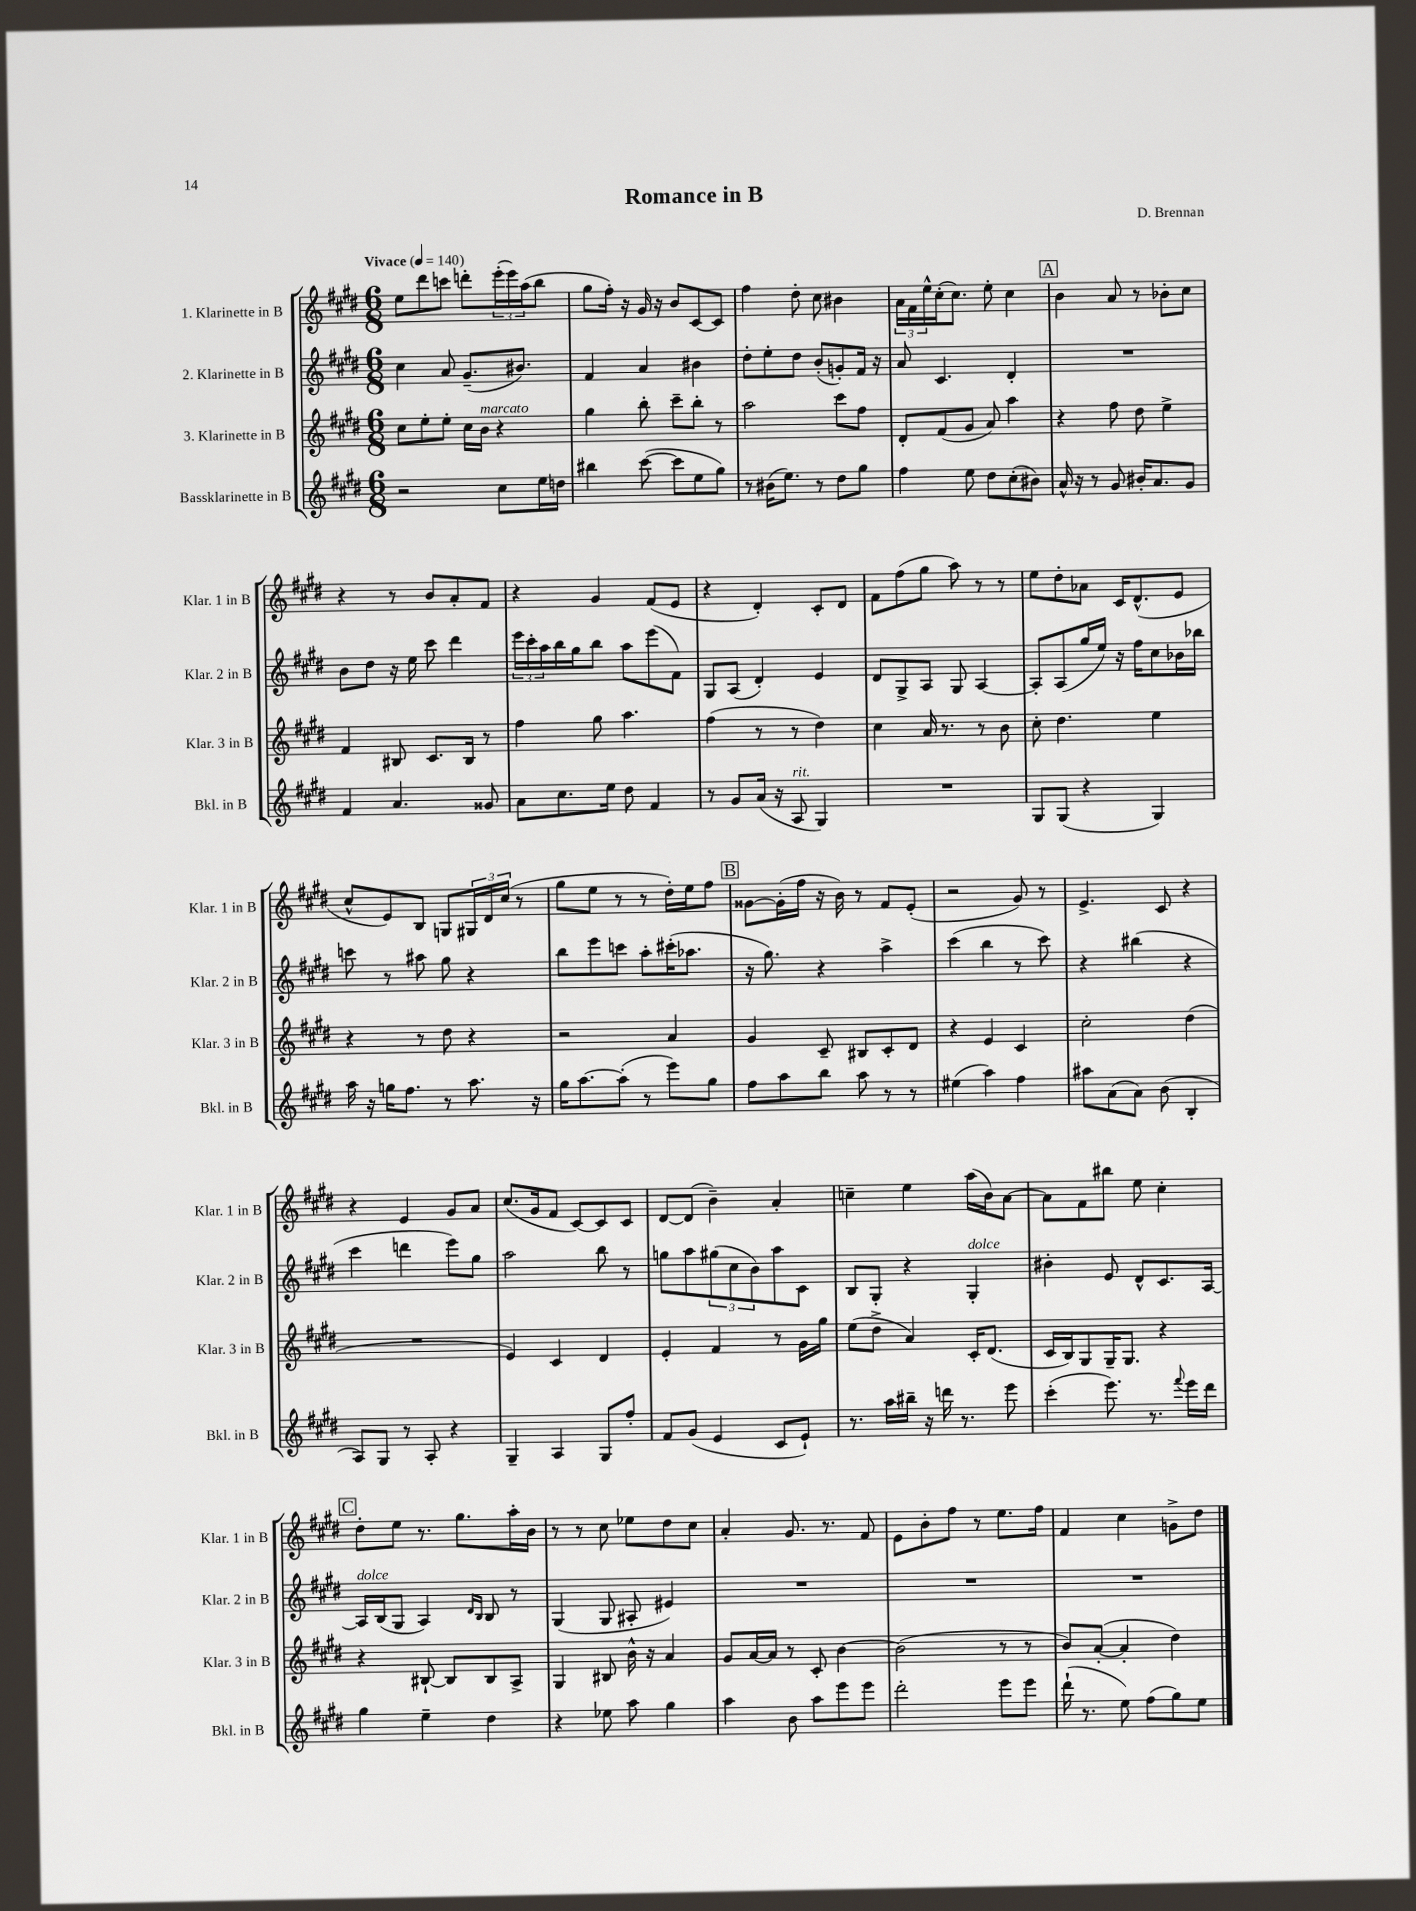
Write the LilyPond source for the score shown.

\header { title = "Romance in B" composer = "D. Brennan" }
<<
\new StaffGroup <<
\new Staff = "s0" \with { instrumentName = "1. Klarinette in B" shortInstrumentName = "Klar. 1 in B" } {
    \clef treble \key e \major \numericTimeSignature \time 6/8 \tempo "Vivace" 4 = 140
    e''8 dis'''8 c'''8 d'''8-. \tuplet 3/2 { e'''16-.( e'''16) a''16( } b''8 |
    gis''8 fis''16-.) r16 gis'16 r16 b'8 cis'8~ cis'8 |
    fis''4 dis''8-. cis''8 bis'4 |
    \tuplet 3/2 { a'16 fis'16 e''16-^ } cis''16-.( cis''8.) e''8-. cis''4 |
    \mark \markup { \box "A" } b'4 a'8 r8 bes'8-. cis''8 |
    r4 r8 b'8 a'8-. fis'8 |
    r4 gis'4 fis'8( e'8 |
    r4 dis'4-.) cis'8-. dis'8 |
    fis'8 fis''8( gis''8 a''8) r8 r8 |
    e''8 dis''8-. aes'8 cis'16 dis'8.-^( e'8 |
    cis''8-^ e'8) b8 g8 \tuplet 3/2 { gis16 dis'16 cis''16( } r8 |
    gis''8 e''8 r8 r8 dis''16-.) e''16 fis''8 |
    \mark \markup { \box "B" } gisis'8~ gisis'16-.( fis''16 r16 b'16) r8 fis'8 e'8-.( |
    r2 gis'8) r8 |
    e'4.-> cis'8 r4 |
    r4 e'4 gis'8 a'8 |
    cis''8.( gis'16 fis'8 cis'8~) cis'8 cis'8 |
    dis'8~ dis'8( b'4--) a'4-. |
    c''4-- e''4 a''16( b'16) a'8~ |
    a'8 fis'8 bis''8 e''8 cis''4-. |
    \mark \markup { \box "C" } dis''8-. e''8 r8. gis''8. a''16-. b'16 |
    r8 r8 cis''8 ees''8 dis''8 cis''8 |
    a'4-. gis'8. r8. fis'8 |
    e'8 b'8-. fis''8 r8 e''8. fis''16 |
    fis'4 cis''4 g'8-> dis''8 \bar "|." |
}
\new Staff = "s1" \with { instrumentName = "2. Klarinette in B" shortInstrumentName = "Klar. 2 in B" } {
    \clef treble \key e \major \numericTimeSignature \time 6/8
    cis''4 a'8 gis'8.--( bis'8.) |
    fis'4 a'4 bis'4 |
    dis''8-. e''8-. dis''8 b'8-.( g'8-.) fis'16 r16 |
    a'8 cis'4. dis'4-. |
    \mark \markup { \box "A" } R2. |
    b'8 dis''8 r16 e''16 cis'''8 dis'''4 |
    \tuplet 3/2 { e'''16 cis'''16-. a''16 } b''16 gis''16 b''8 a''8 e'''8( fis'8) |
    gis8 a8( dis'4-.) e'4 |
    dis'8 gis8-> a8 gis8 a4~ |
    a8-. a8( gis''16 e''16) r16 fis''16 cis''8 bes'16 bes''16 |
    c'''8 r8 ais''8 gis''8 r4 |
    b''8 e'''8 c'''8 a''8-. cis'''16-.( aes''8. |
    \mark \markup { \box "B" } r16 gis''8.) r4 a''4-> |
    cis'''4( b''4 r8 cis'''8) |
    r4 bis''4( r4 |
    cis'''4 d'''4 e'''8) gis''8 |
    a''2 b''8 r8 |
    g''8 a''8 \tuplet 3/2 { gis''8( cis''8 b'8) } a''8 cis'8 |
    b8 gis8-. r4 gis4-.^\markup { \italic "dolce" } |
    bis'4-. e'8 dis'8-^ cis'8. a16~ |
    \mark \markup { \box "C" } a16^\markup { \italic "dolce" } b16( gis8 a4) \grace { dis'16 b16 } b8 r8 |
    gis4( gis8 ais8-. eis'4) |
    R2. |
    R2. |
    R2. \bar "|." |
}
\new Staff = "s2" \with { instrumentName = "3. Klarinette in B" shortInstrumentName = "Klar. 3 in B" } {
    \clef treble \key e \major \numericTimeSignature \time 6/8
    cis''8 e''8-. e''8-. cis''16 b'16^\markup { \italic "marcato" } r4 |
    gis''4 b''8-. cis'''8-- b''8-. r8 |
    a''2 cis'''8 fis''8 |
    dis'8-. fis'8( gis'8 a'8) a''4 |
    \mark \markup { \box "A" } r4 fis''8 dis''8 e''4-> |
    fis'4 bis8 cis'8. bis16 r8 |
    fis''4 gis''8 a''4. |
    fis''4( r8 r8 dis''4) |
    cis''4 a'16 r8. r8 b'8 |
    cis''8-. dis''4. e''4 |
    r4 r8 dis''8 r4 |
    r2 a'4 |
    \mark \markup { \box "B" } gis'4 cis'8-- bis8 cis'8-. dis'8 |
    r4 e'4 cis'4 |
    cis''2-. dis''4( |
    R2. |
    e'4) cis'4 dis'4 |
    e'4-. fis'4 r8 gis'16 gis''16 |
    e''8( dis''8-> a'4) cis'16-. dis'8.( |
    cis'16 b16) gis8 gis16-- gis8. r4 |
    \mark \markup { \box "C" } r4 bis8~-! bis8 bis8 a8-> |
    gis4 bis8 b'16-^ r16 a'4 |
    gis'8 a'16~ a'16 r8 cis'8-. b'4~ |
    b'2( r8 r8 |
    b'8) a'8~-.( a'4-. dis''4) \bar "|." |
}
\new Staff = "s3" \with { instrumentName = "Bassklarinette in B" shortInstrumentName = "Bkl. in B" } {
    \clef treble \key e \major \numericTimeSignature \time 6/8
    r2 cis''8 e''16 d''16 |
    bis''4 cis'''8~( cis'''8 e''8 gis''8) |
    r8 bis'16( e''8.) r8 dis''8 gis''8 |
    fis''4 e''8 dis''8 cis''8-.( bis'8) |
    \mark \markup { \box "A" } a'16-^ r16 r8 gis'8 bis'16-. a'8. gis'8 |
    fis'4 a'4. gisis'8 |
    a'8 cis''8. e''16 dis''8 fis'4 |
    r8 gis'8 a'16( r16 a8^\markup { \italic "rit." } gis4) |
    R2. |
    gis8 gis8( r4 gis4) |
    a''16 r16 g''16 fis''8. r8 a''8. r16 |
    gis''16 a''8.~ a''8-.( r8 e'''8) gis''8 |
    \mark \markup { \box "B" } fis''8 a''8 b''8 a''8 r8 r8 |
    eis''4( a''4) fis''4 |
    ais''8 a'8( a'8) b'8( b4-. |
    a8) gis8 r8 a8-. r4 |
    gis4-- a4 gis8 fis''8-. |
    fis'8 gis'8( e'4 cis'8 e'8-!) |
    r8. a''16 bis''16-- r16 d'''16 r8. e'''8 |
    cis'''4-.( e'''8.) r8. \appoggiatura { fis'''8 } e'''16 dis'''16 |
    \mark \markup { \box "C" } gis''4 e''4-- dis''4 |
    r4 ees''8 a''8 gis''4 |
    a''4 b'8 a''8 e'''8 e'''8 |
    dis'''2-. e'''8 e'''8 |
    dis'''16-!( r8. e''8) fis''8( gis''8) e''8 \bar "|." |
}
>>
>>
\layout { \context { \Score \remove "Bar_number_engraver" } }
